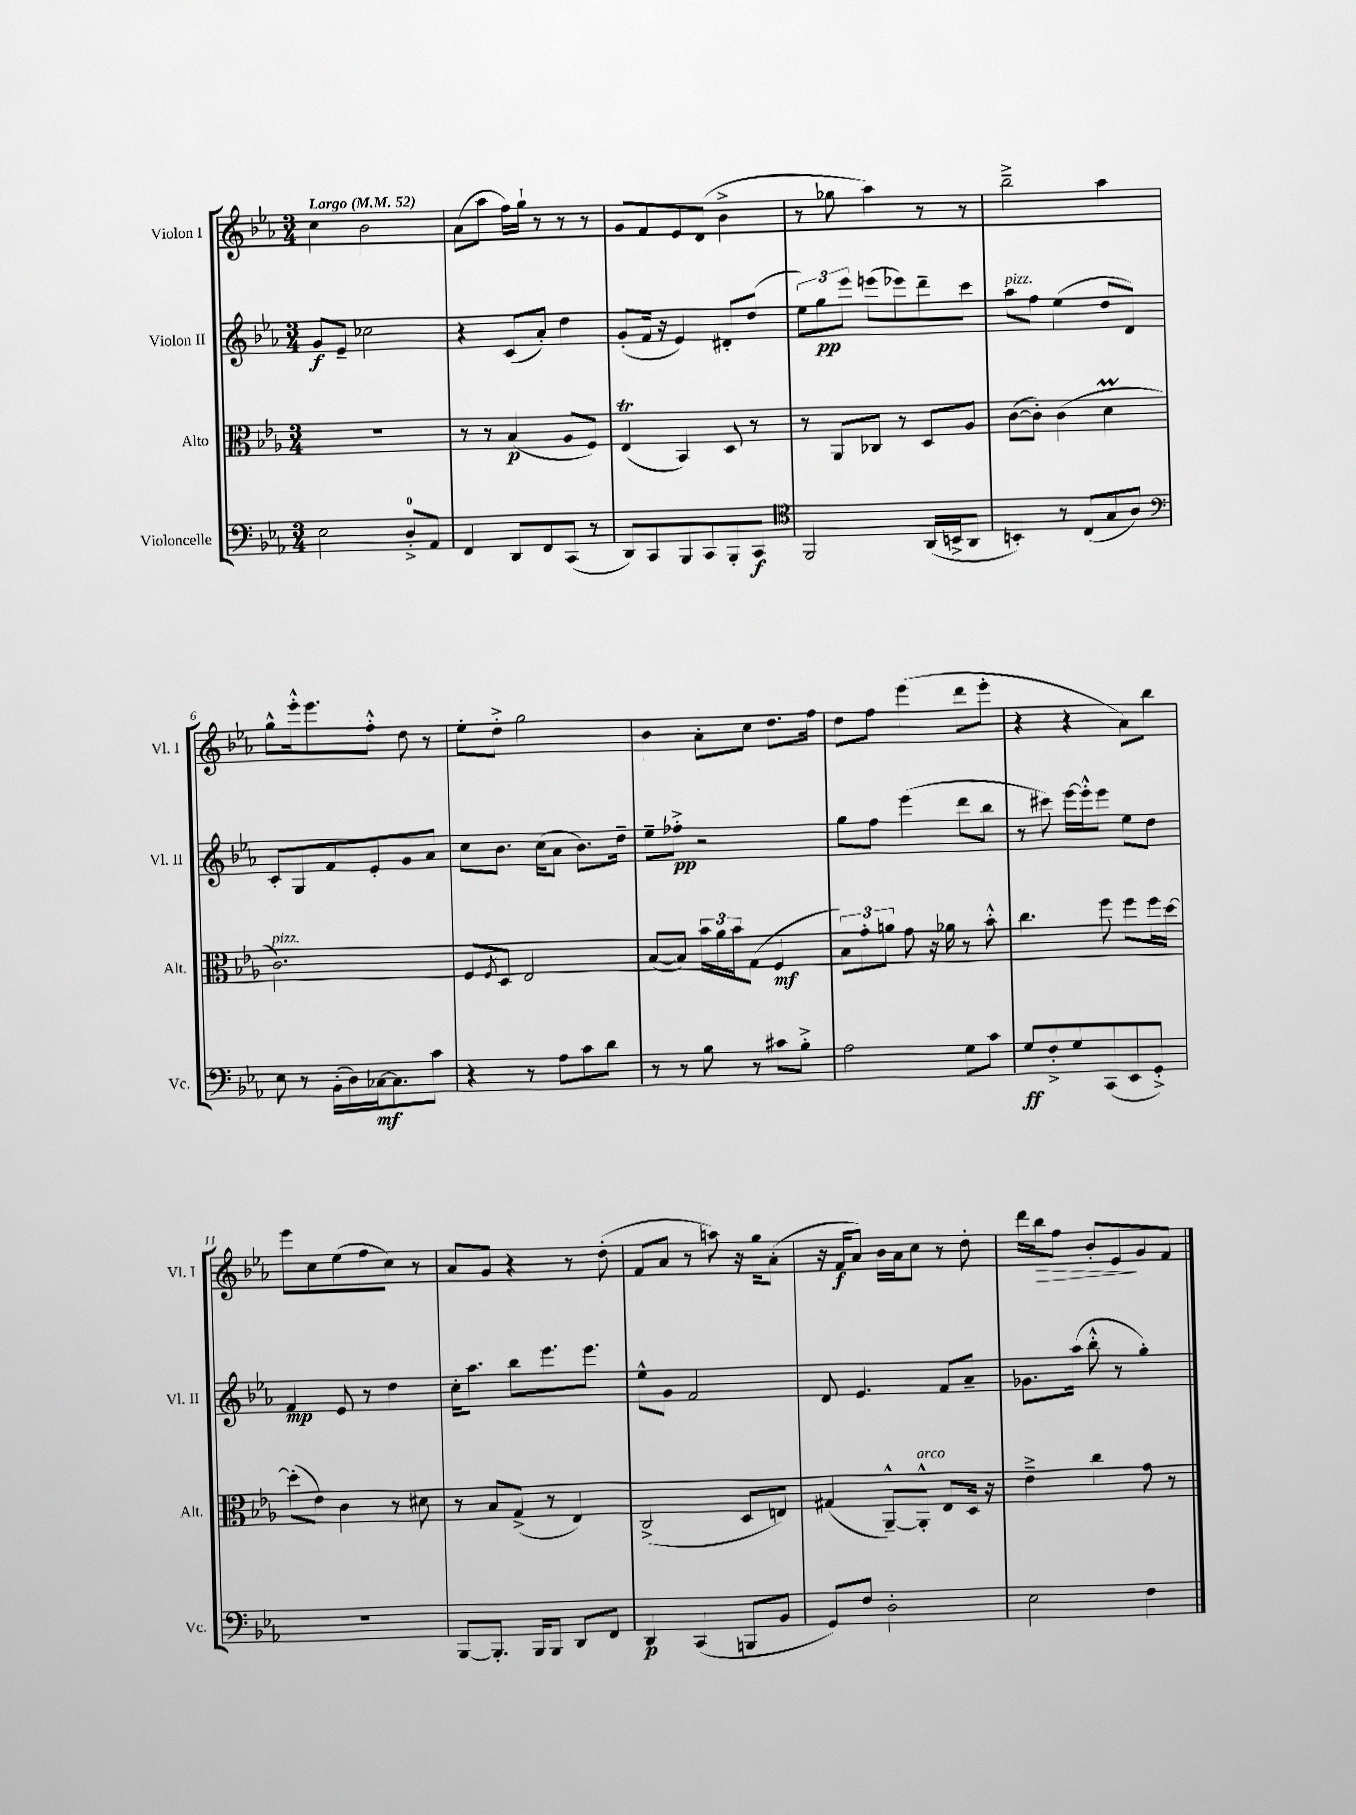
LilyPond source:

<<
\new StaffGroup <<
\new Staff = "s0" \with { instrumentName = "Violon I" shortInstrumentName = "Vl. I" } {
    \clef treble \key ees \major \numericTimeSignature \time 3/4 \tempo "Largo" 4 = 52
    c''4 bes'2 |
    aes'8( aes''8 f''16) g''16-! r8 r8 r8 |
    g'8 f'8 ees'8 d'8( bes'4-> |
    r8 ges''8 aes''4) r8 r8 |
    bes''2---> aes''4 |
    g''8-^ ees'''16-.-^ ees'''8. f''8-.-^ d''8 r8 |
    ees''8-. d''8-.-> g''2 |
    bes'4 aes'8-. c''8 d''8. f''16 |
    d''8 f''8 ees'''4( d'''8 ees'''8-. |
    r4 r4 aes'8) bes''8 |
    ees'''8 c''8 ees''8( f''8 c''8) r8 |
    aes'8 g'8 r4 r8 d''8-.( |
    f'8 aes'8 r8 a''8) r16 g''16 aes'8-.( |
    r16 f'16\f aes'8) bes'16 aes'16 c''8 r8 d''8-. |
    d'''16 bes''16\> f''8 bes'8-. ees'8\! g'8 f'8 \bar "|." |
}
\new Staff = "s1" \with { instrumentName = "Violon II" shortInstrumentName = "Vl. II" } {
    \clef treble \key ees \major \numericTimeSignature \time 3/4
    g'8\f ees'8-- ces''2 |
    r4 c'8( aes'8-.) d''4 |
    g'8-.( f'16 r16 ees'4) dis'8-. d''8( |
    \tuplet 3/2 { ees''8) g''8\pp ees'''8 } e'''8( ees'''8) d'''8-- c'''8 |
    aes''8^\markup { \italic "pizz." } f''8 ees''4( d''8 d'8) |
    c'8-. g8 f'8 ees'8-. g'8 aes'8 |
    c''8 bes'8. c''16( aes'8 bes'8.) d''16-- |
    ees''8-- fes''8-.->\pp r2 |
    g''8 f''8 ees'''4( d'''8 bes''8 |
    r8 cis'''8) ees'''16~ ees'''16-.-^ ees'''8 ees''8 d''8 |
    f'4\mp ees'8 r8 d''4 |
    c''16-. aes''8. bes''8 ees'''8. ees'''8. |
    ees''8-^ g'8 f'2 |
    d'8 ees'4. f'8 aes'8-- |
    ges'8. aes''16( bes''8-.-^ r8 g''4-.) \bar "|." |
}
\new Staff = "s2" \with { instrumentName = "Alto" shortInstrumentName = "Alt." } {
    \clef alto \key ees \major \numericTimeSignature \time 3/4
    R2. |
    r8 r8 bes4\p( aes8 f8) |
    ees4\trill( bes,4) d8 r8 |
    r8 aes,8 ces8 r8 d8 aes8 |
    c'8~( c'8-.) c'4( d'4\prall |
    c'2.^\markup { \italic "pizz." }) |
    f8 \acciaccatura { f8 } d8 ees2 |
    bes8~( bes8) \tuplet 3/2 { bes'16 aes'16 bes'16 } g8( f4\mf |
    \tuplet 3/2 { bes8) g'8-. a'8 } g'8 r16 aes'16 r8 bes'8-.-^ |
    c''4. f''8 f''8 f''16 d''16~ |
    d''8-.( ees'8) c'4 r8 dis'8 |
    r8 bes8 g8->( r8 ees4) |
    c2->( d8 e8) |
    gis4( aes,8~---^) aes,8-.-^^\markup { \italic "arco" } ees8 d16 r16 |
    ees'4---> c''4 g'8 r8 \bar "|." |
}
\new Staff = "s3" \with { instrumentName = "Violoncelle" shortInstrumentName = "Vc." } {
    \clef bass \key ees \major \numericTimeSignature \time 3/4
    ees2 d8-0-.-> aes,8 |
    f,4 d,8 f,8 c,8( r8 |
    d,8) c,8 bes,,8 c,8 bes,,8-. c,8\f |
    \clef tenor f,2 aes,16( b,16-> aes,8 |
    b,4-.) r8 c8( g8 aes8) |
    \clef bass ees8 r8 bes,16-.( d16) ces16~\mf ces8. c'8 |
    r4 r8 aes8 c'8 d'8 |
    r8 r8 bes8 r8 cis'8 bes8-.-> |
    aes2 g8 c'8 |
    g8\ff f8-.-> g8 c,8( ees,8 g,8-.->) |
    R2. |
    bes,,8~ bes,,8.-. bes,,16 bes,,8 d,8 f,8 |
    d,4\p c,4( b,,8 bes,8 |
    g,8) f8 d2-. |
    ees2 f4 \bar "|." |
}
>>
>>
